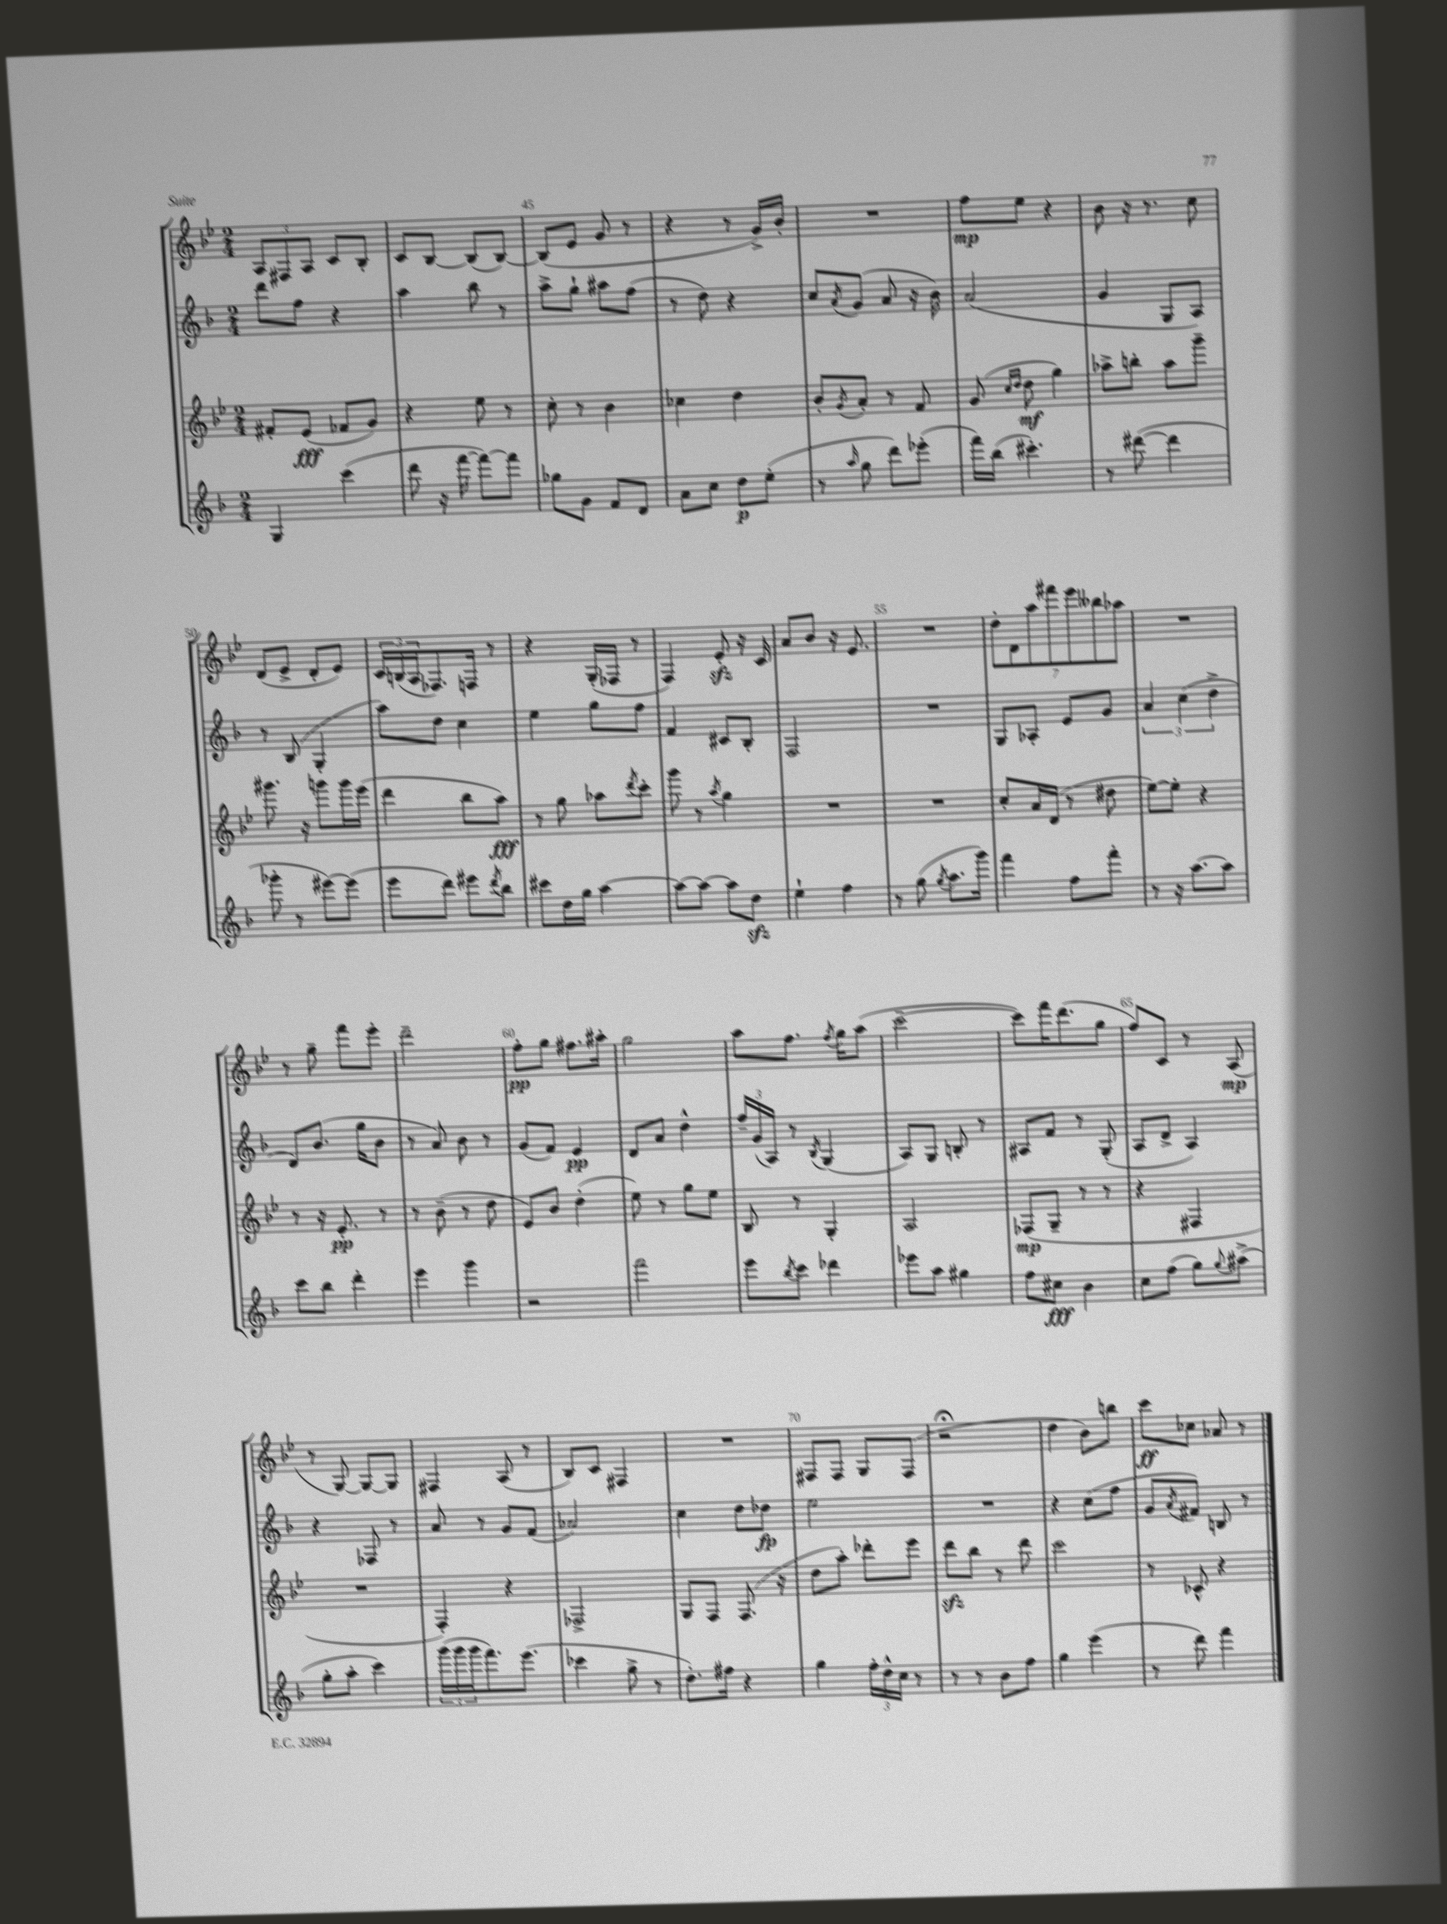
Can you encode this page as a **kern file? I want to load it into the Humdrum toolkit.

**kern	**kern	**kern	**kern
*staff4	*staff3	*staff2	*staff1
*clefG2	*clefG2	*clefG2	*clefG2
*k[b-]	*k[b-e-]	*k[b-]	*k[b-e-]
*M2/4	*M2/4	*M2/4	*M2/4
4G	8f#'	8ddd	12A
.	.	.	12F#
.	(8e-	8ff	.
.	.	.	12A
(4ccc	8f-	4r	8c
.	8g)	.	8B-'
=	=	=	=
8ddd	4r	4aa	8c
16r	.	.	[8B-
[16fff	.	.	.
8fff_)	8ee-	8bb-	(8B-]
8fff]	8r	8r	[8B-)
=	=	=	=
8gg-	8cc'	8aa^	(8B-]
8g	8r	8gg`	8e-
8f	4b-	8aa#	8g
8d	.	(8ff	8r
=	=	=	=
8a	4cc-	8r	4r
8cc	.	8dd)	.
8dd	4dd	4r	8r
(8ee'	.	.	16g^)
.	.	.	16b-'
=	=	=	=
8r	8b-'	8cc	2r
16qqaa	8qg	8qa	.
8gg	8a'	(8g	.
8ddd)	8r	8a	.
(8eee-'	8f	16r	.
.	.	16b-)	.
=	=	=	=
16fff)	(8g	(2a	8ff
(16bb-	.	.	.
.	16qqcc	.	.
.	16qqdd	.	.
4.ccc#')	8dd	.	8ee-
.	4gg)	.	4r
=	=	=	=
8r	8aa-^	4g	8b-
([8ddd#	8bb'	.	16r
.	.	.	8.r
4ddd#]	8aa-	8G	.
.	8ggg~	8A)	8cc
=	=	=	=
8ggg-'	8.ggg#	8r	(8d
8r	.	(8B-	8e-^
.	16r	.	.
[8eee#)	8ggg	4G'	8d'
(8eee#]	16ggg	.	8e-)
.	(16eee-	.	.
=	=	=	=
8eee	4ddd	8aa)	24c
.	.	.	(24B
.	.	.	24A
8ddd)	.	8dd	8.F-)
8eee#	8bb-	4cc	.
.	.	.	16F
8qddd	.	.	.
8bb-	8aa)	.	8r
=	=	=	=
8ccc#	8r	4ee	4r
16dd	8gg	.	.
16gg	.	.	.
[4aa	8aa-	8gg	(16G'
.	.	.	16F-
.	8qddd	.	.
.	8ccc'	8ff	8r
=	=	=	=
8aa_	8ggg	4f	4F)
8aa_	8r	.	.
.	8qaa	.	.
8aa]	4gg	8c#	8e-'
8dd	.	8B-'	16r
.	.	.	16c
=	=	=	=
4ee`	2r	2F	8a
.	.	.	8b-
4ff	.	.	16r
.	.	.	8.e-
=	=	=	=
8r	2r	2r	2r
(8gg	.	.	.
8qgg	.	.	.
8.aa	.	.	.
16ggg)	.	.	.
=	=	=	=
4fff	8cc'	8G	14dd'
.	.	.	14d
.	16a	8A-'	.
.	.	.	14aa
.	(16d	.	.
.	.	.	14fff#
8ff	8r	8e	.
.	.	.	14eee-
.	.	.	14bb--
8fff'	8dd#	8g	.
.	.	.	14aa-
=	=	=	=
8r	[8ee-)	6a	2r
16r	8ee-']	.	.
.	.	(6cc	.
[8.aa	.	.	.
.	4r	.	.
.	.	6dd^	.
8aa]	.	.	.
=	=	=	=
8ccc	8r	8d)	8r
8bb-	16r	(8.b-	8gg~
.	8.e-'	.	.
4ddd'	.	.	8fff
.	.	16gg	.
.	8r	8b-	8eee-'
=	=	=	=
4eee	8r	8r	2ddd~
.	(8b-~	8a)	.
4ggg	8r	8b-	.
.	8dd	8r	.
=	=	=	=
2r	8e-)	(8g	8ff'
.	8b-	8f)	8gg
.	(4dd'	4e	8.ff#
.	.	.	16aa#'
=	=	=	=
2fff	8ee-)	8d	2gg
.	8r	8a	.
.	8gg	4dd^^	.
.	8ee-	.	.
=	=	=	=
8eee	8B-	24ff~	8aa
.	.	(24g	.
.	.	24A)	.
8qbb-	.	.	.
8ccc	8r	8r	8.ff
.	.	8qB-	.
4ddd-	4G'	(4G	.
.	.	.	8qff
.	.	.	16gg
.	.	.	(8aa
=	=	=	=
8eee-	2A	8A)	[2ccc~
8aa	.	8G	.
4gg#	.	8B'	.
.	.	8r	.
=	=	=	=
8ff	(8F-	8A#	8ccc])
8cc#	8G~	8f	16fff
.	.	.	(8.ddd
4b-	8r	8r	.
.	8r	(8G'	8gg
=	=	=	=
8cc	4r	8A	8ff)
(8ff	.	8d^	8c
8gg)	4F#	4A)	8r
8qqgg	.	.	.
(8aa#^	.	.	(8A
=	=	=	=
8gg'	2r	4r	8r
8aa'	.	.	[8G)
4ccc)	.	8F-	8G_
.	.	8r	8G]
=	=	=	=
(24ggg	4F')	8a	4F#
24ggg	.	.	.
24ggg	.	.	.
8.fff)	.	8r	.
.	4r	8g	(8A
(8.eee	.	.	.
.	.	(8f	8r
=	=	=	=
4ccc-	2F-^	2a-)	8B-)
.	.	.	8c
8gg^	.	.	4F#
8r	.	.	.
=	=	=	=
8.dd')	8G	4cc	2r
.	8F	.	.
16ff#	.	.	.
4r	(8.F	8dd	.
.	.	8dd-	.
.	16r	.	.
=	=	=	=
4gg	8dd	2ee	8F#
.	8aa')	.	8F#
24ff'	8ddd-'	.	8G
24dd^^	.	.	.
24cc	.	.	.
8r	8eee-	.	(8F#
=	=	=	=
8r	8ddd	2r	2r;
8r	8bb-	.	.
8b-	8r	.	.
8ff	8ddd	.	.
=	=	=	=
4gg	2ccc	4r	4dd
(4eee	.	(8cc	8b-)
.	.	8ff	8bb
=	=	=	=
8r	8r	8g	8ccc
.	.	8qa	.
8ddd)	8c-^^	8f#)	8cc-
4fff	4r	8B	8a-
.	.	8r	8r
==	==	==	==
*-	*-	*-	*-
